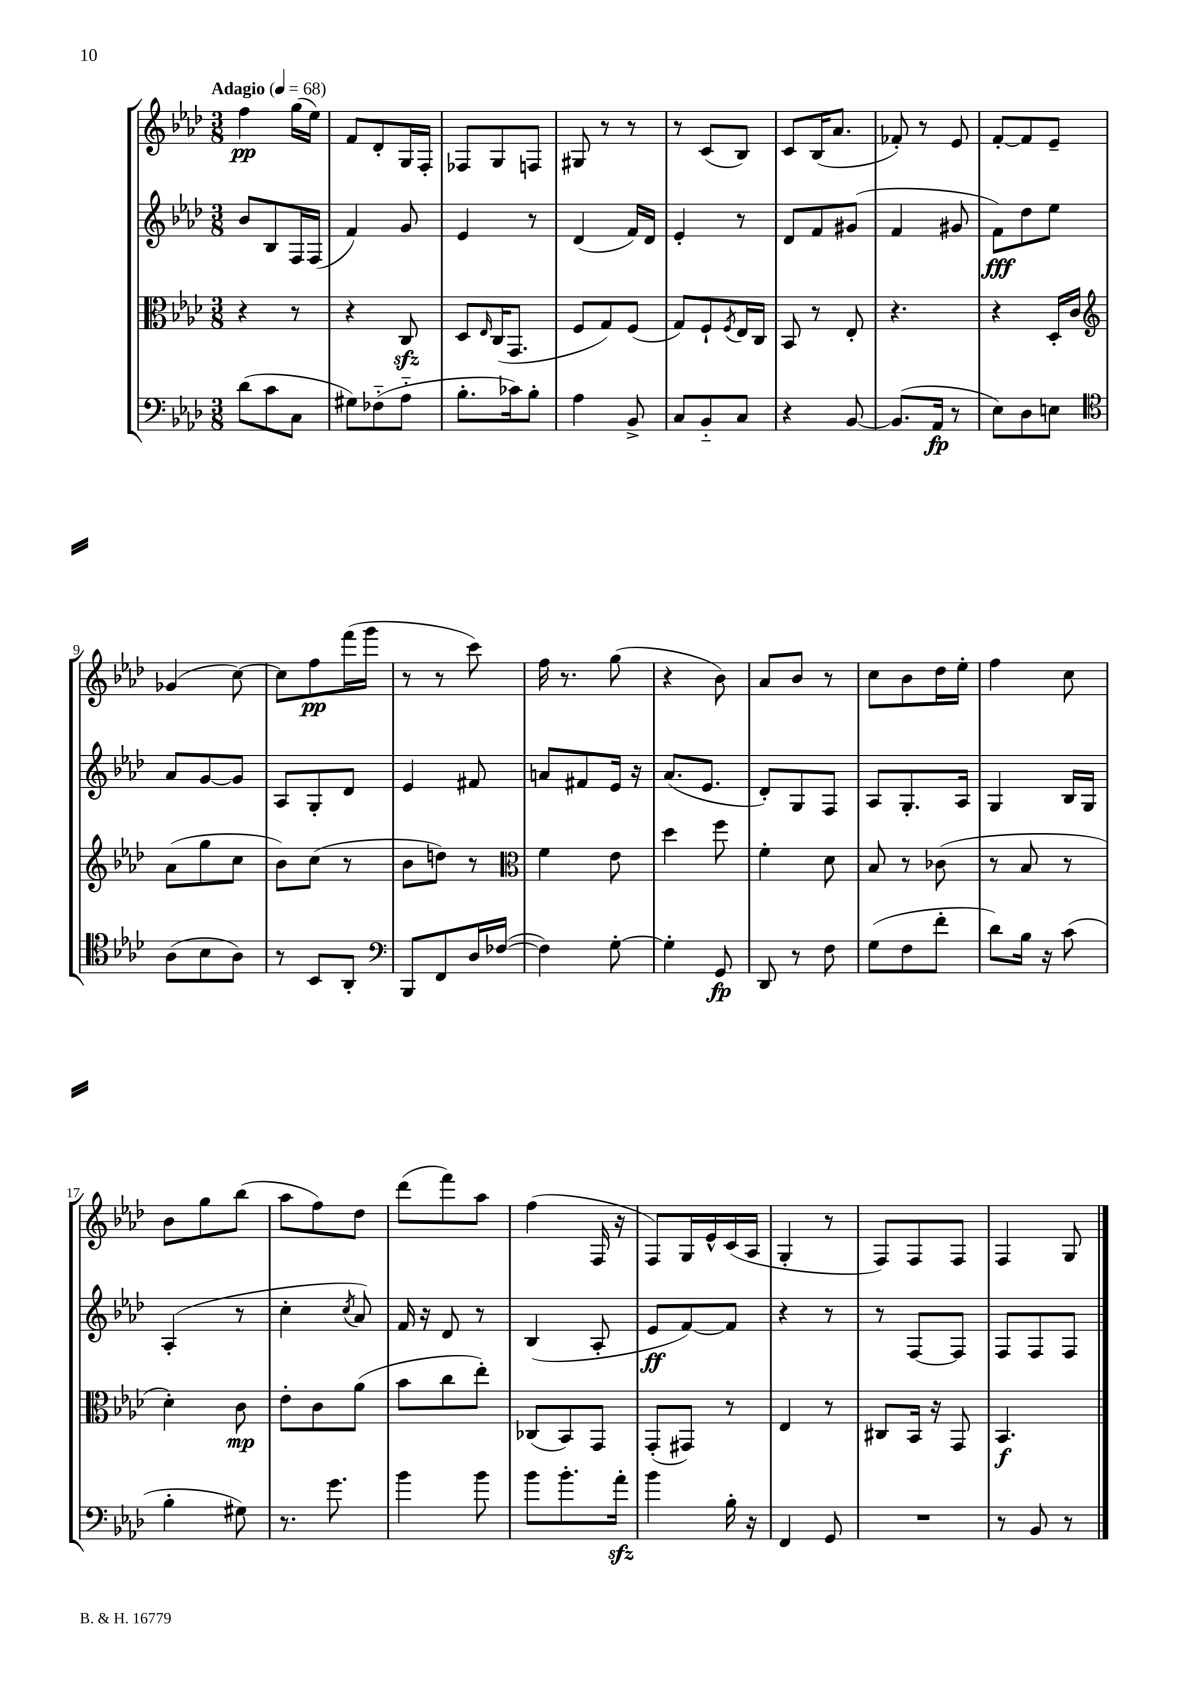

**kern	**dynam	**kern	**dynam	**kern	**dynam	**kern	**dynam
*part4	*part4	*part3	*part3	*part2	*part2	*part1	*part1
*staff4	*staff4	*staff3	*staff3	*staff2	*staff2	*staff1	*staff1
*clefF4	*	*clefC3	*	*clefG2	*	*clefG2	*
*k[b-e-a-d-]	*	*k[b-e-a-d-]	*	*k[b-e-a-d-]	*	*k[b-e-a-d-]	*
*M3/8	*	*M3/8	*	*M3/8	*	*M3/8	*
*MM68	*	*MM68	*	*MM68	*	*MM68	*
=1	=1	=1	=1	=1	=1	=1	=1
!	!	!	!	!	!	!LO:TX:a:B:t=Adagio	!
(8d-\L	.	4r	.	8b-/L	.	4ff\	pp
8c\	.	.	.	8B-/	.	.	.
8C\J	.	8r	.	16F/L	.	(16gg\LL	.
.	.	.	.	(16F/JJ	.	16ee-\JJ)	.
=2	=2	=2	=2	=2	=2	=2	=2
8G#X\L)	.	4r	.	4f/)	.	8f/L	.
(8F-X\	.	.	.	.	.	8d-'/	.
8A-\J	.	8Czz/	.	8g/	.	16G/L	.
.	.	.	.	.	.	16F'/JJ	.
=3	=3	=3	=3	=3	=3	=3	=3
8.B-'\L	.	8D-/L	.	4e-/	.	8F-X/L	.
.	.	16qqE-/	.	.	.	.	.
.	.	(16C/K	.	.	.	8G/	.
16c-X\k)	.	8.GG/J	.	.	.	.	.
8B-'\J	.	.	.	8r	.	8Fn/J	.
=4	=4	=4	=4	=4	=4	=4	=4
4A-\	.	8F/L	.	(4d-/	.	8G#X/	.
.	.	8G/)	.	.	.	8r	.
8BB-^/	.	(8F/J	.	16f/LL)	.	8r	.
.	.	.	.	16d-/JJ	.	.	.
=5	=5	=5	=5	=5	=5	=5	=5
8C/L	.	8G/L)	.	4e-'/	.	8r	.
8BB-/	.	8F`/	.	.	.	(8c/L	.
.	.	8qF/	.	.	.	.	.
8C/J	.	16E-/L	.	8r	.	8B-/J)	.
.	.	16C/JJ	.	.	.	.	.
=6	=6	=6	=6	=6	=6	=6	=6
4r	.	8BB-/	.	8d-/L	.	8c/L	.
.	.	8r	.	8f/	.	(16B-/K	.
.	.	.	.	.	.	8.a-/J	.
[8BB-/	.	8E-'/	.	(8g#X/J	.	.	.
=7	=7	=7	=7	=7	=7	=7	=7
(8.BB-/L]	.	4.r	.	4f/	.	8f-X'/)	.
.	.	.	.	.	.	8r	.
16AA-/Jk	fp	.	.	.	.	.	.
8r	.	.	.	8g#X/	.	8e-/	.
=8	=8	=8	=8	=8	=8	=8	=8
8E-\L)	.	4r	.	8f\L)	fff	[8f'/L	.
8D-\	.	.	.	8dd-\	.	8f/]	.
8En\J	.	16D-'/LL	.	8ee-\J	.	8e-~/J	.
.	.	16c/JJ	.	.	.	.	.
!!LO:LB:g=z
=9	=9	=9	=9	=9	=9	=9	=9
*clefC4	*	*clefG2	*	*	*	*	*
(8A-\L	.	(8a-\L	.	8a-/L	.	(4g-X/	.
8B-\	.	8gg\	.	[8g/	.	.	.
8A-\J)	.	8cc\J	.	8g/J]	.	[8cc\)	.
=10	=10	=10	=10	=10	=10	=10	=10
8r	.	8b-\L)	.	8A-/L	.	8cc\L]	.
8BB-/L	.	(8cc\J	.	8G'/	.	8ff\	pp
8AA-'/J	.	8r	.	8d-/J	.	(16fff\L	.
.	.	.	.	.	.	16ggg\JJ	.
=11	=11	=11	=11	=11	=11	=11	=11
*clefF4	*	*	*	*	*	*	*
8BBB-/L	.	8b-\L	.	4e-/	.	8r	.
8FF/	.	8ddn\J)	.	.	.	8r	.
16D-/L	.	8r	.	8f#X/	.	8ccc\)	.
([16F-X/JJ	.	.	.	.	.	.	.
=12	=12	=12	=12	=12	=12	=12	=12
*	*	*clefC3	*	*	*	*	*
4F-\])	.	4f\	.	8an/L	.	16ff\	.
.	.	.	.	.	.	8.r	.
.	.	.	.	8f#X/	.	.	.
[8G'\	.	8e-\	.	16e-/Jk	.	(8gg\	.
.	.	.	.	16r	.	.	.
=13	=13	=13	=13	=13	=13	=13	=13
4G'\]	.	4dd-\	.	(8.a-/L	.	4r	.
.	.	.	.	8.e-/J	.	.	.
8GG/	fp	8ff\	.	.	.	8b-\)	.
=14	=14	=14	=14	=14	=14	=14	=14
8DD-/	.	4f'\	.	8d-'/L)	.	8a-/L	.
8r	.	.	.	8G/	.	8b-/J	.
8F\	.	8d-\	.	8F/J	.	8r	.
=15	=15	=15	=15	=15	=15	=15	=15
(8G\L	.	8B-/	.	8A-/L	.	8cc\L	.
8F\	.	8r	.	8.G'/	.	8b-\	.
8f'\J	.	(8c-X\	.	.	.	16dd-\L	.
.	.	.	.	16A-/Jk	.	16ee-'\JJ	.
=16	=16	=16	=16	=16	=16	=16	=16
8d-\L)	.	8r	.	4G/	.	4ff\	.
16B-\Jk	.	8B-/	.	.	.	.	.
16r	.	.	.	.	.	.	.
(8c\	.	8r	.	16B-/LL	.	8cc\	.
.	.	.	.	16G/JJ	.	.	.
!!LO:LB:g=z
=17	=17	=17	=17	=17	=17	=17	=17
4B-'\	.	4d-'\)	.	(4A-'/	.	8b-\L	.
.	.	.	.	.	.	8gg\	.
8G#X\)	.	8c\	mp	8r	.	(8bb-\J	.
=18	=18	=18	=18	=18	=18	=18	=18
8.r	.	8e-'\L	.	4cc'\	.	8aa-\L	.
.	.	8c\	.	.	.	8ff\)	.
8.g\	.	.	.	.	.	.	.
.	.	.	.	8qcc/	.	.	.
.	.	(8a-\J	.	8a-/)	.	8dd-\J	.
=19	=19	=19	=19	=19	=19	=19	=19
4b-\	.	8b-\L	.	16f/	.	(8ddd-\L	.
.	.	.	.	16r	.	.	.
.	.	8cc\	.	8d-/	.	8fff\)	.
8b-\	.	8ee-'\J)	.	8r	.	8aa-\J	.
=20	=20	=20	=20	=20	=20	=20	=20
8b-\L	.	(8C-X/L	.	(4B-/	.	(4ff\	.
8.b-'\	.	8BB-/)	.	.	.	.	.
.	.	8GG/J	.	8A-'/	.	16F/	.
16a-zz'\Jk	.	.	.	.	.	16r	.
=21	=21	=21	=21	=21	=21	=21	=21
4b-\	.	(8GG'/L	.	8e-/L	ff	8F/L)	.
.	.	8GG#X/J)	.	[8f/)	.	16G/L	.
.	.	.	.	.	.	16e-^^/	.
16B-'\	.	8r	.	8f/J]	.	(16c/	.
16r	.	.	.	.	.	16A-/JJ	.
=22	=22	=22	=22	=22	=22	=22	=22
4FF/	.	4E-/	.	4r	.	4G'/	.
8GG/	.	8r	.	8r	.	8r	.
=23	=23	=23	=23	=23	=23	=23	=23
4.r	.	8C#X/L	.	8r	.	8F/L)	.
.	.	16BB-/Jk	.	[8F/L	.	8F/	.
.	.	16r	.	.	.	.	.
.	.	8GG/	.	8F/J]	.	8F/J	.
=24	=24	=24	=24	=24	=24	=24	=24
8r	.	4.BB-/	f	8F/L	.	4F/	.
8BB-/	.	.	.	8F/	.	.	.
8r	.	.	.	8F/J	.	8G/	.
==	==	==	==	==	==	==	==
*-	*-	*-	*-	*-	*-	*-	*-
